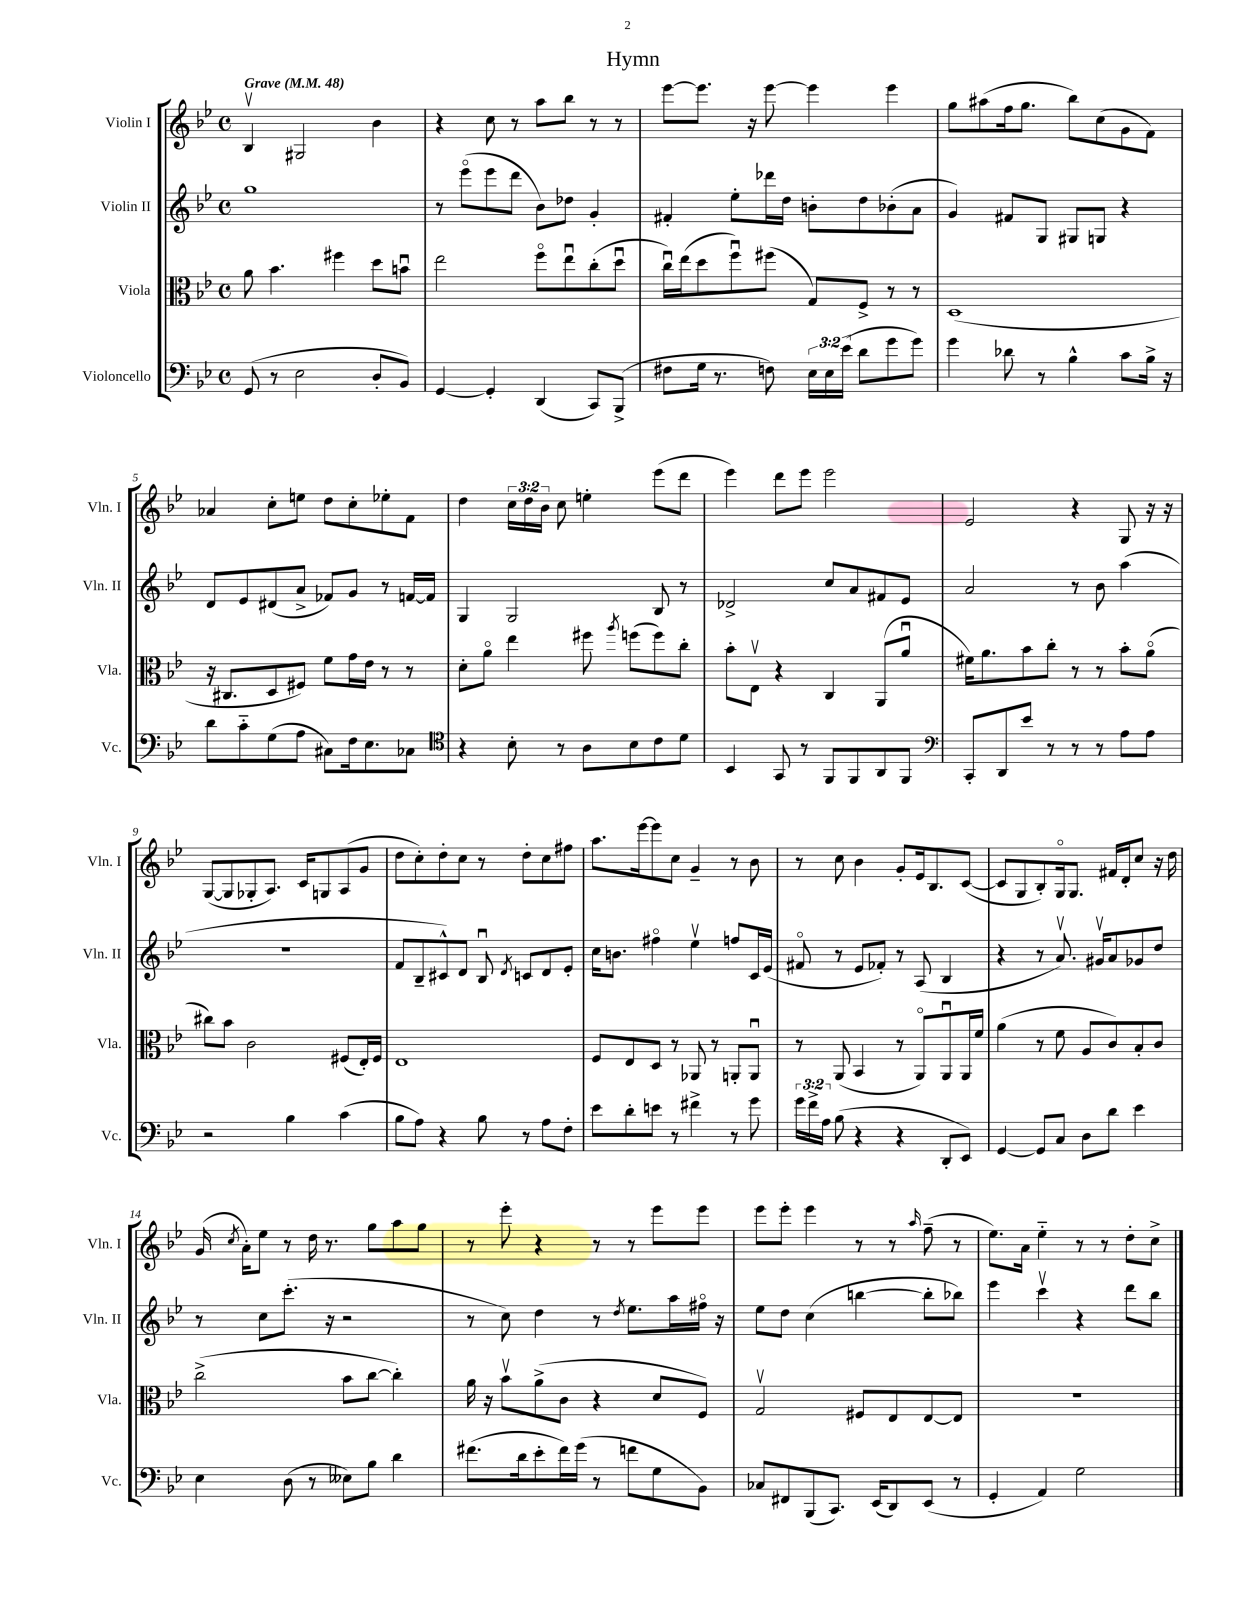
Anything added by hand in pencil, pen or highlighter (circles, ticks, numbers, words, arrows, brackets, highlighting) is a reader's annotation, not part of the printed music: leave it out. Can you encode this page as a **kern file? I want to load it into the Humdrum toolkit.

**kern	**kern	**kern	**kern
*staff4	*staff3	*staff2	*staff1
*clefF4	*clefC3	*clefG2	*clefG2
*k[b-e-]	*k[b-e-]	*k[b-e-]	*k[b-e-]
*M4/4	*M4/4	*M4/4	*M4/4
*met(c)	*met(c)	*met(c)	*met(c)
*MM48	*MM48	*MM48	*MM48
(8GG	8a	1gg	4B-v
8r	4.b-	.	.
2E-	.	.	2G#
.	4ff#	.	.
8D'	8dd	.	4b-
8BB-)	8bu	.	.
=	=	=	=
[4GG	2ee-	8r	4r
.	.	(8eee-o	.
4GG']	.	8eee-	8cc
.	.	8ddd	8r
(4DD	8ffo	8b-)	8aa
.	8ee-u	8dd-	8bb-
8CC)	(8cc'	4g'	8r
(8BBB-^	8ddu	.	8r
=	=	=	=
8F#	16ccu)	4f#'	[8eee-
.	(16ee-	.	.
16G	8dd	.	8.eee-]
8.r	.	.	.
.	8ffu)	8ee-'	.
.	.	.	16r
8F)	(8ff#	16ddd-	[8eee-
.	.	16dd	.
24E-	8G)	8b'	4eee-]
24E-	.	.	.
(24e-	.	.	.
8d	8F^	8dd	.
8g	8r	(8b-'	4eee-
8g)	8r	8a	.
=	=	=	=
4g	(1D	4g)	8gg
.	.	.	(8aa#
8d-	.	8f#	16ff
.	.	.	8.gg
8r	.	8G	.
4B-^^	.	8G#	8bb-)
.	.	8G	(8cc
8c	.	4r	8g
16B-^	.	.	8f)
16r	.	.	.
=	=	=	=
8d	16r	8d	4a-
.	8.C#	.	.
8c'~	.	8e-	.
(8G	8D	(8d#	8cc'
8A	8F#)	8a^	8ee
8C#)	8f	8f-)	8dd
16F	16g	8g	8cc'
8.E-	16e-	.	.
.	8r	8r	8ee-'
8C-	8r	[16f	8f
.	.	16f]	.
=	=	=	=
*clefC4	*	*	*
4r	8d'	4G	4dd
.	8ao	.	.
8B-'	4ee-	2G	24cc
.	.	.	24dd
.	.	.	24b-
8r	.	.	8cc
8A	8ff#	.	4ee'
.	8qaa	.	.
8B-	(8ff	.	.
8c	8ff)	8B-	(8eee-
8d	8cc'	8r	8ddd
=	=	=	=
4BB-	8b-'	2d-^	4eee-)
.	8E-v	.	.
8GG	4r	.	8ddd
8r	.	.	8eee-
8FF	4C	8cc	2eee-
8FF	.	8a	.
8AA	(8AA	8f#	.
8FF	8au	8e-	.
=	=	=	=
*clefF4	*	*	*
8CC'	16f#)	2a	2e-
.	8.a	.	.
8DD	.	.	.
8e-	8b-	.	.
8r	8cc'	.	.
8r	8r	8r	4r
8r	8r	8b-	.
8A	8b-'	(4aa	8G
8A	(8ao	.	16r
.	.	.	16r
=	=	=	=
2r	8cc#)	1r	([8G
.	8b-	.	8G]
.	2c	.	8G-'
.	.	.	8.A)
4B-	.	.	.
.	.	.	16c
.	.	.	8G
(4c	(8F#	.	(8A
.	16E-')	.	8g
.	16F#	.	.
=	=	=	=
8B-	1E-	8f	8dd
8A)	.	8B-~	8cc')
4r	.	8c#^^)	8dd'
.	.	8d	8cc
8B-	.	8B-u	8r
.	.	8qd	.
8r	.	8c	8dd'
8A	.	8d	8cc
8F'	.	8e-'	8ff#
=	=	=	=
8e-	8F	16cc	8.aa
.	.	8.b	.
8d'	8E-	.	.
.	.	.	[16eee-
8e	8D	4ff#o	8eee-]
8r	8r	.	8cc
4f#^	8AA-	4ee-v	4g~
.	8r	.	.
8r	8AA'	8ff	8r
8g	8AAu	16c	8b-
.	.	(16e-	.
=	=	=	=
24g	8r	8f#o	8r
24f^	.	.	.
24A	.	.	.
(8B-	(8AA	8r	8cc
4r	4BB-	8e-	4b-
.	.	8f-')	.
4r	8r	8r	8g'
.	8AAo)	(8A	16e-
.	.	.	8.B-
8DD'	8AAu	4B-	.
8EE-)	16AA	.	([8c
.	16f	.	.
=	=	=	=
[4GG	(4a	4r	8c]
.	.	.	8G
8GG]	8r	8r	8B-')
8C	8f	8.av)	16Go
.	.	.	8.G
8D	8A	.	.
.	.	16g#v	.
8d	8c)	8a	16f#
.	.	.	16d'
4e-	8B-'	8g-	8cc
.	8c	8dd	16r
.	.	.	16dd
=	=	=	=
4E-	(2cc^	8r	(16g
.	.	.	8qcc
.	.	.	16a')
.	.	8cc	8ee-
(8D	.	(8.ccc'	8r
8r	.	.	16dd
.	.	16r	8.r
8E--)	8b-	2r	.
8B-	[8cc	.	8gg
4d	4cc'])	.	8aa
.	.	.	8gg
=	=	=	=
(8.f#	16a	8r	8r
.	16r	.	.
.	8b-v	8cc)	8eee-'
16d	.	.	.
8e-'	(8a^	4dd	4r
16f#)	8c	.	.
(16g	.	.	.
8r	4r	8r	8r
.	.	8qdd	.
8f	.	8.ee-	8r
8G	8d	.	8eee-
.	.	16aa	.
8BB-)	8F)	16ff#o	8eee-
.	.	16r	.
=	=	=	=
8C-	2Gv	8ee-	8eee-
8FF#	.	8dd	8eee-'
(8BBB-	.	(4cc	4eee-
8.CC)	.	.	.
.	8F#	[4bb	8r
(16EE-	.	.	.
8DD)	8E-	.	8r
.	.	.	16qqaa
(8EE-	[8E-	8bb']	(8ff~
8r	8E-]	8bb-)	8r
=	=	=	=
4GG'	1r	4eee-	8.ee-)
.	.	.	16a
4AA)	.	4cccv	4ee-'~
2G	.	4r	8r
.	.	.	8r
.	.	8ddd	8dd'
.	.	8bb-	8cc^
==	==	==	==
*-	*-	*-	*-
